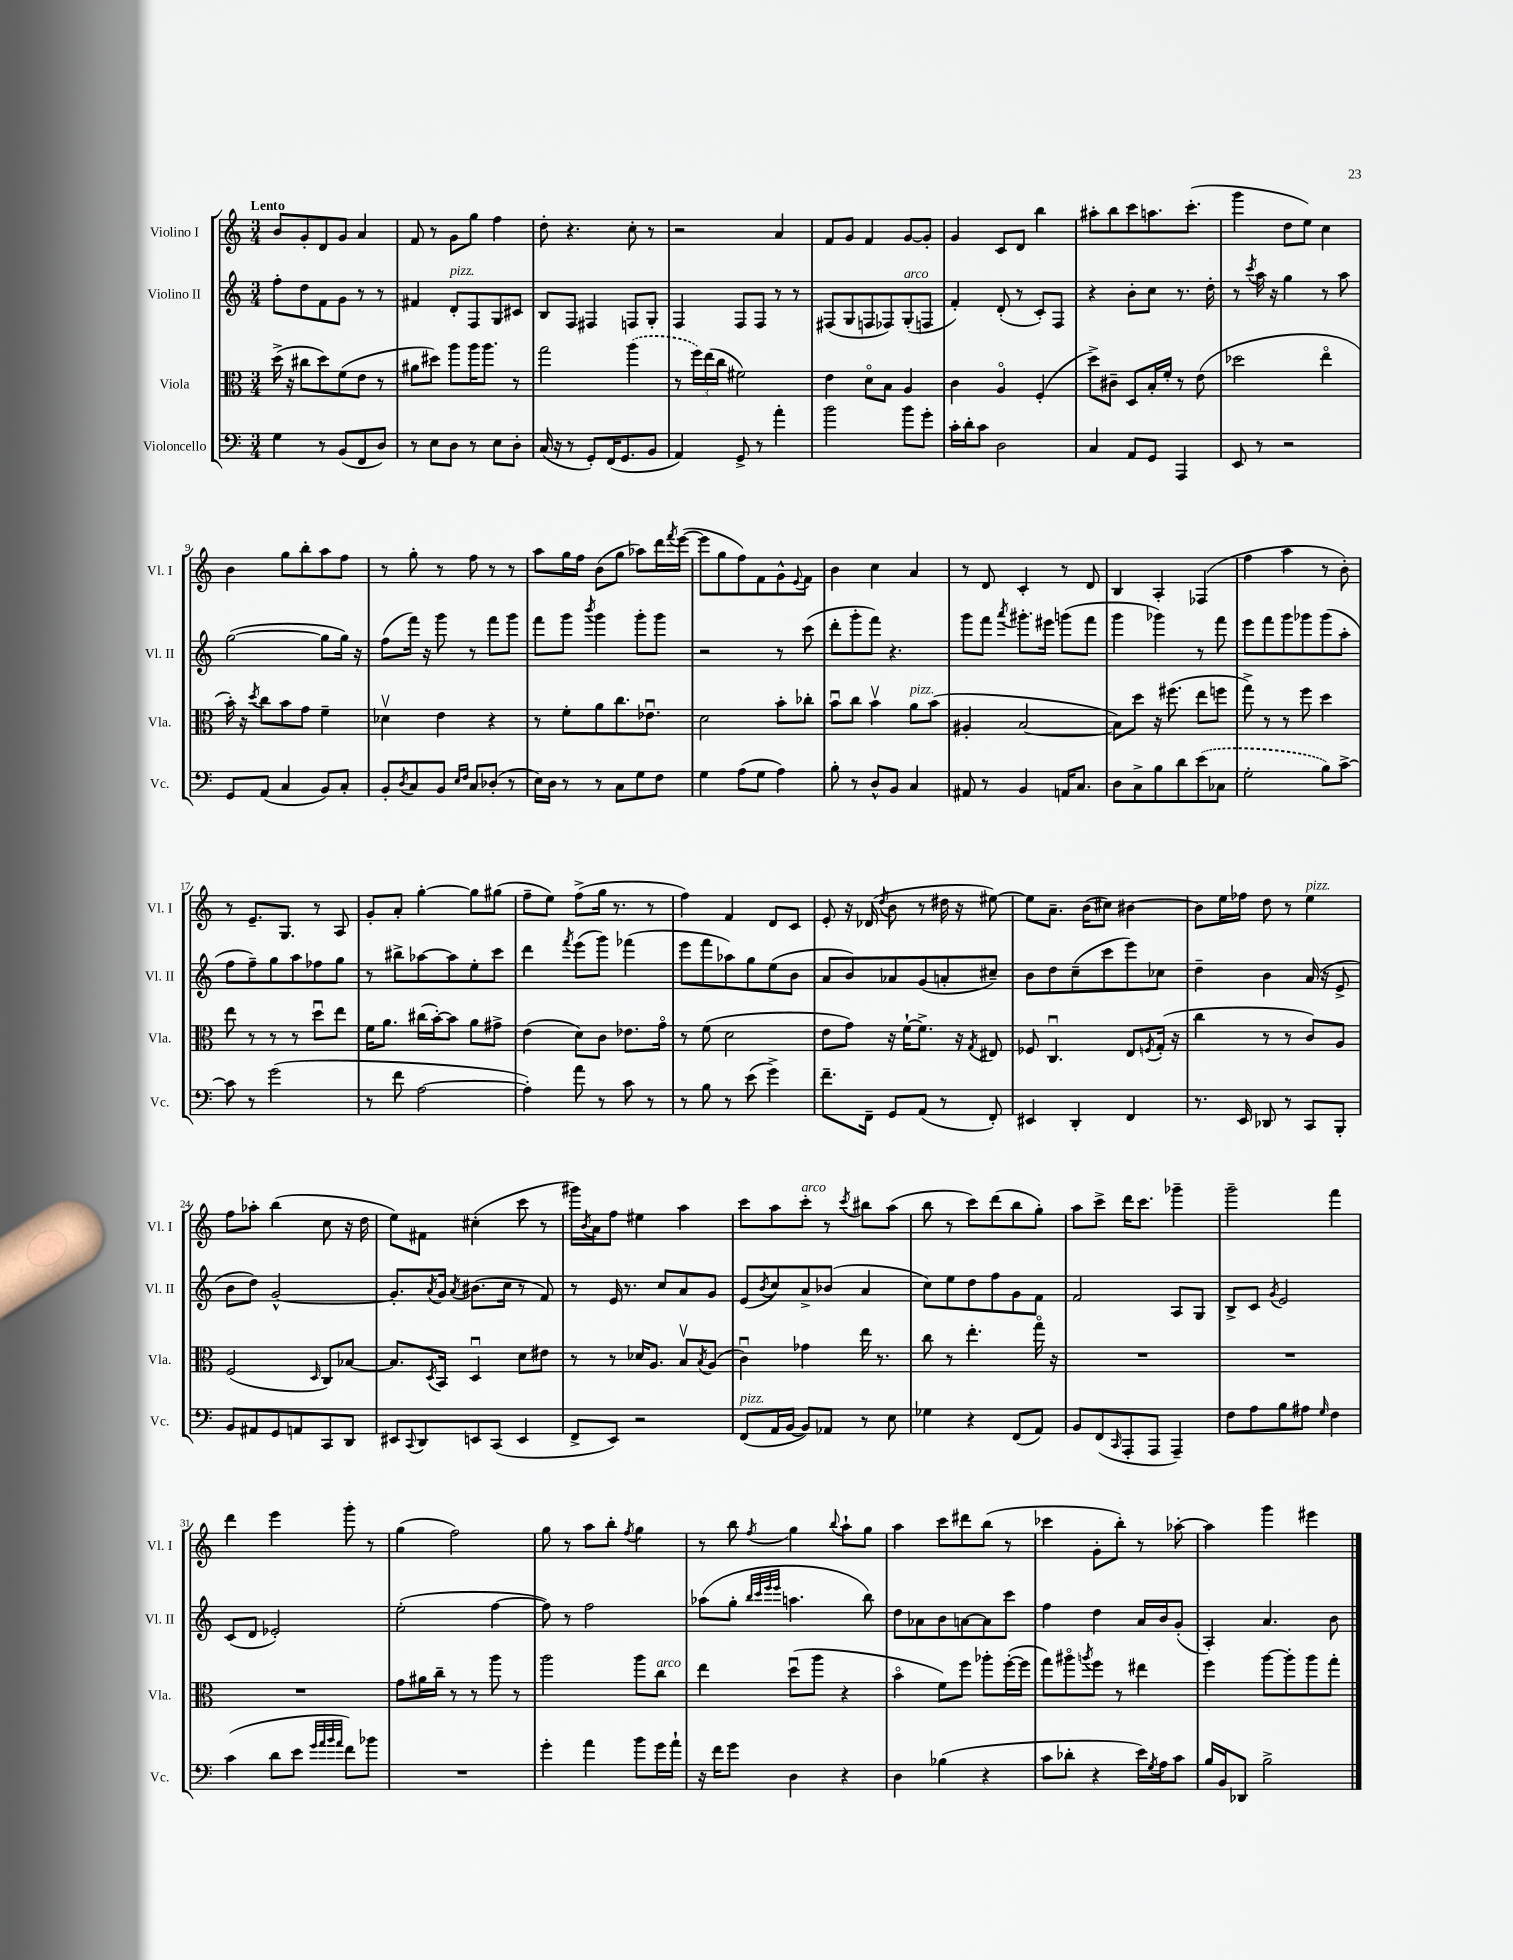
<<
\new StaffGroup <<
\new Staff = "s0" \with { instrumentName = "Violino I" shortInstrumentName = "Vl. I" } {
    \clef treble \key c \major \numericTimeSignature \time 3/4 \tempo "Lento"
    b'8 g'8-. d'8 g'8 a'4 |
    f'8 r8 g'8 g''8 f''4 |
    d''8-. r4. c''8-. r8 |
    r2 a'4 |
    f'8 g'8 f'4 g'8~ g'8-. |
    g'4 c'8 d'8 b''4 |
    ais''8-. b''8 c'''8 a''8. c'''8.-.( |
    g'''4 d''8 e''8) c''4 |
    b'4 g''8 b''8-. a''8 f''8 |
    r8 g''8-. r8 f''8 r8 r8 |
    a''8 g''16 f''16 b'8( g''8 aes''8) d'''16 \acciaccatura { f'''8 } e'''16~( |
    e'''8 g''8 f''8) f'8 g'8-^ \appoggiatura { e'8 } f'8 |
    b'4 c''4 a'4 |
    r8 d'8 c'4-. r8 d'8 |
    b4 a4-. fes4( |
    f''4 a''4 r8 b'8-.) |
    r8 e'8.-- g8. r8 a8 |
    g'8-. a'8-. g''4~-. g''8 gis''8( |
    f''8-- e''8) f''8->( g''16 r8. r8 |
    f''4) f'4 d'8 c'8 |
    e'8-. r16 des'16( \acciaccatura { d''8 } b'8 r8 dis''16 r16 eis''8~) |
    eis''8 a'8.-- b'16( cis''8) bis'4~ |
    bis'8 e''16 fes''16 d''8 r8 e''4^\markup { \italic "pizz." } |
    f''8 aes''8-. b''4( c''8 r16 d''16 |
    e''8) fis'8 cis''4-.( c'''8 r8 |
    gis'''16) \acciaccatura { b'8 } a'16 f''8 eis''4 a''4 |
    c'''8 a''8 c'''8-.^\markup { \italic "arco" } r8 \acciaccatura { c'''8 } bis''8 a''8( |
    b''8 r8 c'''8) d'''8( b''8 g''8-.) |
    a''8 c'''8-> d'''16 c'''8. ges'''4-- |
    g'''2-- f'''4 |
    d'''4 e'''4 g'''8-. r8 |
    g''4( f''2) |
    g''8 r8 a''8 b''8-. \acciaccatura { f''8 } g''4 |
    r8 b''8 \acciaccatura { f''8 } g''4 \appoggiatura { b''8 } a''8-! g''8 |
    a''4 c'''8 dis'''8 b''8( r8 |
    ces'''4 g'8-. b''8-.) r8 aes''8~-. |
    aes''4 g'''4 eis'''4 \bar "|." |
}
\new Staff = "s1" \with { instrumentName = "Violino II" shortInstrumentName = "Vl. II" } {
    \clef treble \key c \major \numericTimeSignature \time 3/4
    f''8-. d''8 f'8 g'8 r8 r8 |
    fis'4 d'8-.^\markup { \italic "pizz." } f8 g8 cis'8 |
    b8 f8 fis4 f8 g8-. |
    f4 f8 f8 r8 r8 |
    fis8( g8 f8 fes8) g8-.^\markup { \italic "arco" }( f8 |
    f'4-.) d'8-.( r8 c'8-.) f8 |
    r4 b'8-. c''8 r8. d''16-. |
    r8 \acciaccatura { c'''8 } a''16 r16 g''4 r8 a''8 |
    g''2~( g''8 g''16) r16 |
    f''8( f'''16) r16 g'''8 r8 f'''8 g'''8 |
    f'''8 g'''8 \acciaccatura { b'''8 } g'''4 g'''8-. g'''8 |
    r2 r8 c'''8( |
    d'''8-. g'''8-. f'''8) r4. |
    g'''8 f'''8 \acciaccatura { a'''8 } gis'''8.-. eis'''16 g'''8( f'''8 |
    g'''4 ges'''4) r8 f'''8 |
    e'''8 f'''8 g'''8 ges'''8 ges'''8( a''8-. |
    f''8 f''8--) g''8 a''8 fes''8 g''8 |
    r8 bis''8-> aes''8~ aes''8 e''8-. c'''8 |
    d'''4 \acciaccatura { f'''8 } e'''8( g'''8) fes'''4( |
    e'''8 f'''8 aes''8) g''8 e''8( b'8 |
    a'8 b'8) aes'8 g'8( a'8-. cis''8--) |
    b'8 d''8 c''8--( c'''8 e'''8) ces''8 |
    d''4-- b'4 a'16( r16 e'8-> |
    b'8 d''8) g'2~-^ |
    g'8.-. \acciaccatura { a'8 } g'16 \acciaccatura { a'8 } bis'8.( c''16 r8 f'8) |
    r8 e'16 r8. c''8 a'8 g'8 |
    e'8( \acciaccatura { b'8 } c''8) a'8-> bes'8( a'4 |
    c''8) e''8 d''8 f''8 g'8 f'8 |
    f'2 a8 g8 |
    b8-> c'8 \acciaccatura { g'8 } e'2 |
    c'8( d'8 ees'2-.) |
    e''2-.( f''4~ |
    f''8) r8 f''2 |
    aes''8( g''8-. \grace { b''32 c'''32 e'''32 e'''32 } a''4. b''8) |
    d''8 aes'8 b'8 a'8~ a'8 c'''8 |
    f''4 d''4 a'16 b'16 g'8-.( |
    a4-.) a'4. b'8 \bar "|." |
}
\new Staff = "s2" \with { instrumentName = "Viola" shortInstrumentName = "Vla." } {
    \clef alto \key c \major \numericTimeSignature \time 3/4
    d''16->( r16 cis''8 d''8) f'8( e'8 r8 |
    ais'8 dis''8) a''8 a''16 a''8. r8 |
    g''2 \once \slurDashed a''4( |
    r8 \tuplet 3/2 { f''16) e''16( c''16 } fis'2) |
    e'4 d'8\flageolet b8 a4 |
    c'4 a4\flageolet f4-.( |
    d''8->) cis'8-- d8 b16-. f'16-. r8 e'8( |
    des''2 e''4\flageolet |
    b'16-.) r16 \acciaccatura { d''8 } c''8 b'8 g'8 f'4-- |
    des'4\upbow e'4 r4 |
    r8 f'8-. a'8 c''8. ees'8.\downbow |
    d'2 b'8-. ces''8-. |
    b'8\downbow c''8 b'4\upbow a'8^\markup { \italic "pizz." } b'8( |
    ais4-. b2~ |
    b8) d''8 r16 fis''8.( e''8 f''8 |
    g''8->) r8 r8 f''8 d''4 |
    e''8 r8 r8 r8 d''8\downbow e''8 |
    f'16 a'8. cis''16( b'16~-.) b'8 a'8 gis'8-> |
    e'4( d'8) c'8 ees'8. g'16\flageolet |
    r8 f'8( d'2 |
    e'8 g'8) r16 f'16~-! f'8.-> r16 \acciaccatura { g8 } eis8 |
    fes8 c4.\downbow e8 \acciaccatura { f8 } g16-.( r16 |
    c''4 r8 r8 c'8) a8 |
    f2( \grace { d16 } c8) bes8~ |
    bes8. \acciaccatura { d8 } b,16 d4\downbow d'8 eis'8 |
    r8 r8 des'16 a8. b8\upbow \acciaccatura { b8 } a8( |
    c'4\downbow) ges'4 e''16 r8. |
    c''8 r8 e''4.-. g''16\flageolet r16 |
    R2. |
    R2. |
    R2. |
    g'8 ais'16 c''16-- r8 r8 a''8 r8 |
    a''2 a''8 c''8^\markup { \italic "arco" } |
    e''4 d''8\downbow( a''8 r4 |
    b'4\flageolet f'8) f''8 aes''8-. f''16~-.( f''16 |
    g''8) ais''8\flageolet \acciaccatura { a''8 } f''8 r8 eis''4 |
    f''4 a''8~ a''8-. a''8 g''8-. \bar "|." |
}
\new Staff = "s3" \with { instrumentName = "Violoncello" shortInstrumentName = "Vc." } {
    \clef bass \key c \major \numericTimeSignature \time 3/4
    g4 r8 b,8( f,8 d8) |
    r8 e8 d8 r8 e8 d8-. |
    c16( r16 r8 g,8-.) f,16( g,8. b,8 |
    a,4) g,8-> r8 a'4-. |
    b'2 b'8 g'8-. |
    c'16-. d'16-. c'8 d2 |
    c4 a,8 g,8 a,,4 |
    e,8 r8 r2 |
    g,8 a,8( c4 b,8) c8-. |
    b,8-. \acciaccatura { d8 } c8 b,8 \grace { e16 f16 } c8 des8-.( r8 |
    e16) d16 r8 r8 c8 g8 f8 |
    g4 a8( g8 a4) |
    b8-. r8 d8-^ b,8 c4 |
    ais,8 r8 b,4 a,16 c8. |
    d8 c8-> b8 d'8 \once \slurDashed e'8( ces8 |
    g2-. b8) c'8~-> |
    c'8 r8 g'2( |
    r8 f'8 a2~ |
    a4-.) a'8 r8 c'8 r8 |
    r8 b8 r8 e'8( g'4->) |
    f'8.-- f,16-- g,8 a,8( r8 f,8-.) |
    eis,4 d,4-. f,4 |
    r8. e,16 des,8 r8 c,8 b,,8-. |
    b,8 ais,8 g,8 a,8 c,8 d,8 |
    eis,8 \appoggiatura { c,8 } d,8 e,8 c,8( e,4 |
    f,8-> e,8) r2 |
    f,8^\markup { \italic "pizz." }( a,16 b,16~ b,8) aes,8 r8 e8 |
    ges4 r4 f,8( a,8) |
    b,8 f,8( \grace { c,16 } a,,8-. a,,8 a,,4--) |
    f8 a8 b8 ais8 \grace { g16 } f4 |
    c'4( d'8 e'8 \grace { g'32 a'32 b'32 a'32 } f'8) bes'8 |
    R2. |
    g'4-. a'4 b'8 g'16 a'16-! |
    r16 f'16 g'8 d4 r4 |
    d4 bes4( r4 |
    c'8 des'8-. r4 e'16) \acciaccatura { g8 } a16 c'8 |
    b16 b,16 des,8 b2-> \bar "|." |
}
>>
>>
